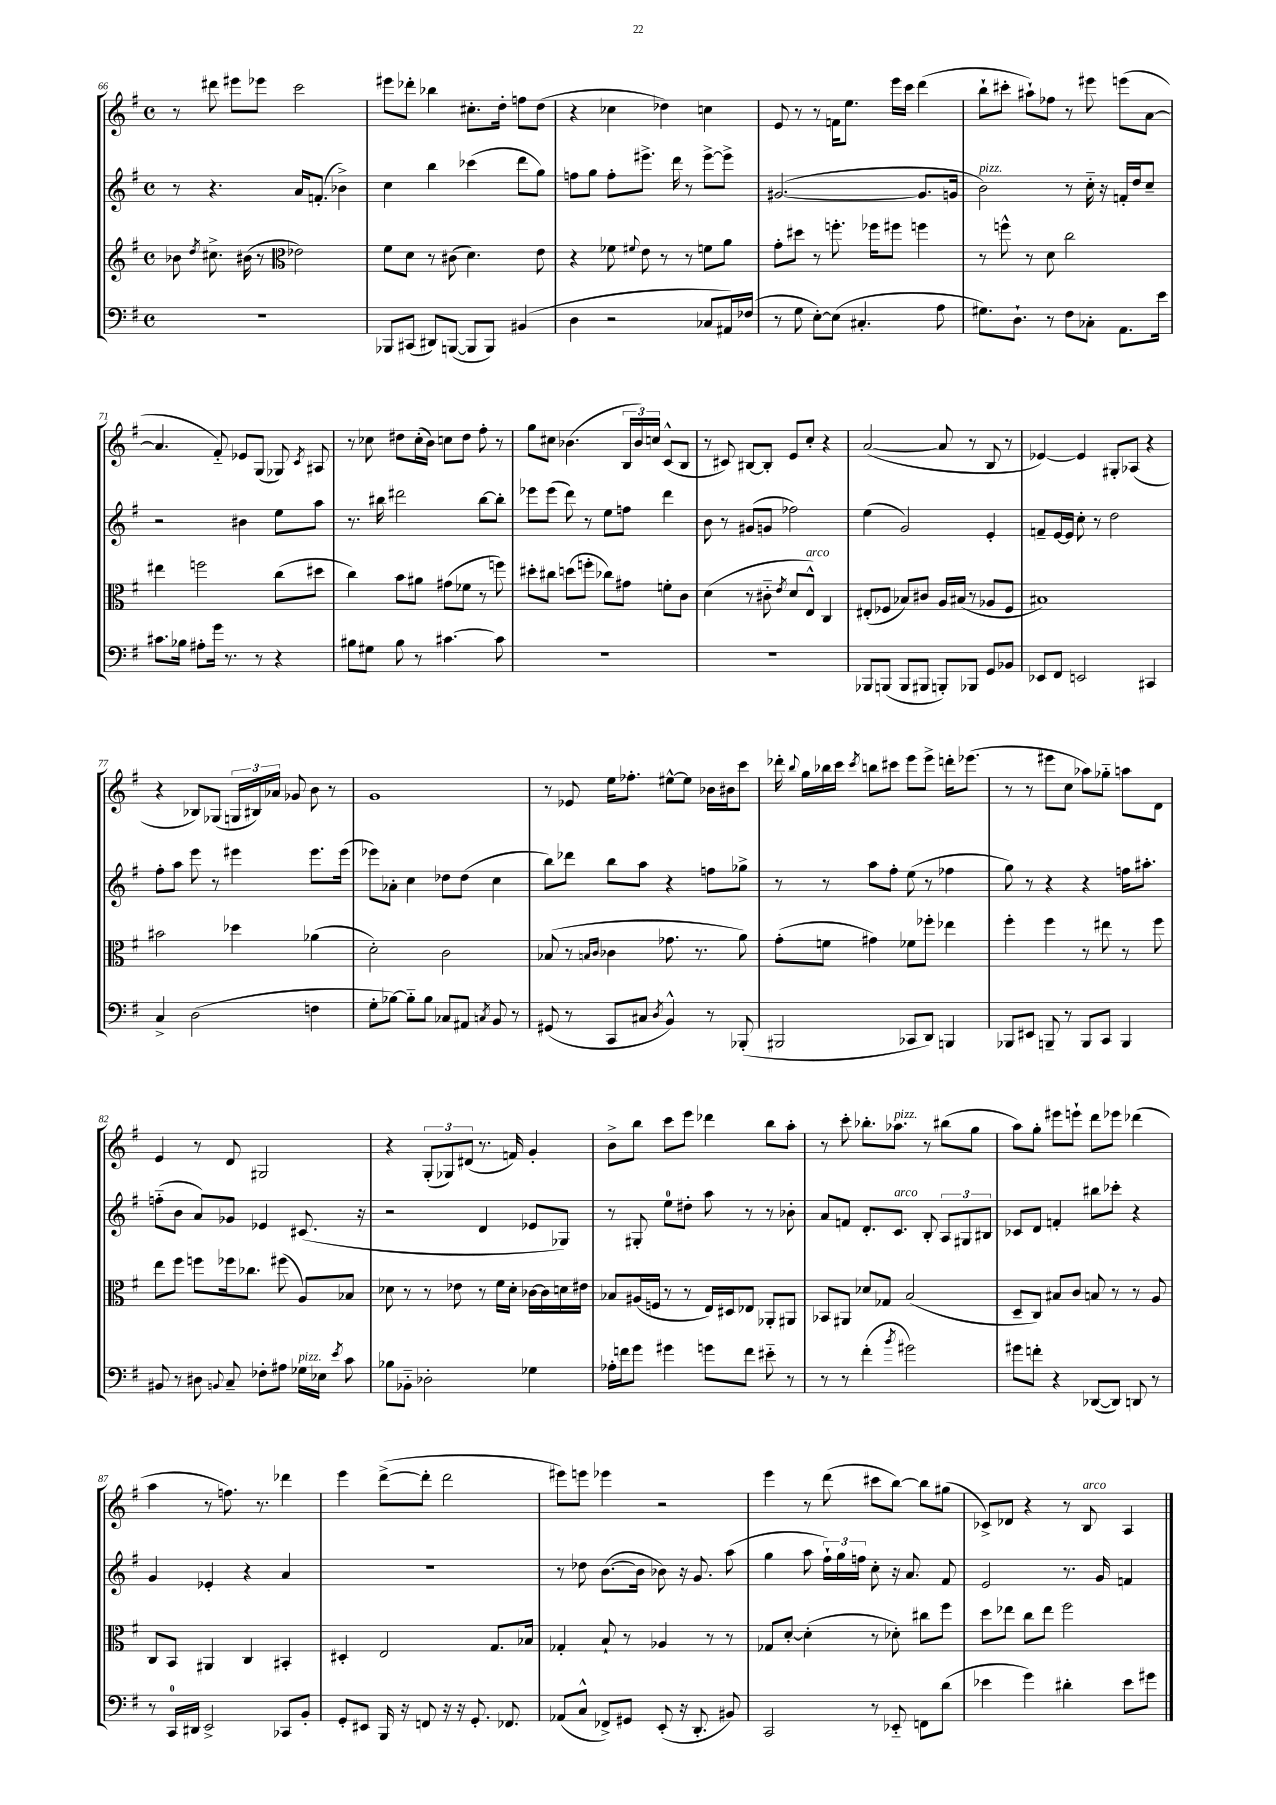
<<
\new StaffGroup <<
\new Staff = "s0" {
    \clef treble \key g \major \defaultTimeSignature \time 4/4
    \autoBeamOff r8 dis'''8 eis'''8[ ees'''8] c'''2 |
    eis'''8[ des'''8]-. bes''4 cis''8.[-. d''16]-. f''8[ d''8]( |
    r4 ces''4 des''4) c''4 |
    e'8 r8 r8 f'16[ e''8.] e'''16[ c'''16] d'''4( |
    b''8[-! cis'''8]-. ais''8[-!) fes''8] r8 eis'''8 e'''8[( a'8]~ |
    a'4. fis'8-_) ees'8[ g8]( ges8) \acciaccatura { c'8 } ais8 |
    r8 ces''8 dis''8[ ces''16-.( b'16]) c''8[ dis''8] fis''8-. r8 |
    g''8[ cis''8] bes'4.( \tuplet 3/2 { b16[ bes'16) c''16] } c'8[-^( b8] |
    r8 cis'8) bis8[~ bis8]-. e'8[ c''8]-. r4 |
    a'2~( a'8 r8 b8 r8 |
    ees'4~) ees'4 gis8[-. aes8]( r4 |
    r4 bes8[) ges8]( \tuplet 3/2 { g16[ bis16) aes'16] } ges'8 b'8 r8 |
    g'1 |
    r8 ees'8 e''16[ fes''8.]-. eis''8[~-^ eis''8] bes'16[ bis'16 c'''8] |
    des'''16-. \appoggiatura { b''8 } g''16[ bes''16 c'''16] \acciaccatura { c'''8 } b''8[ cis'''8] e'''8[ e'''8]-> d'''16[-. ees'''8.]( |
    r8 r8 eis'''8[ c''8] aes''8[) ges''8]-_ a''8[ d'8] |
    e'4 r8 d'8 gis2 |
    r4 \tuplet 3/2 { g8[-.( ges8) dis'8]( } r8. f'16) g'4-. |
    b'8[-> b''8] c'''8[ e'''8] des'''4 b''8[ a''8]-. |
    r8 c'''8-. bes''8.[-. aes''8.]^\markup { \italic "pizz." } r8 bis''8[( g''8] |
    a''8[) g''8]-. eis'''8[ e'''8]-! d'''8[ ees'''8] des'''4( |
    a''4 r8 f''8.) r8. des'''4 |
    e'''4 d'''8[~->( d'''8]-. d'''2 |
    eis'''8[) e'''8] ees'''4 r2 |
    e'''4 r8 d'''8( cis'''8[ b''8]~) b''8[ gis''8]( |
    ces'8[->) des'8] r4 r8 b8^\markup { \italic "arco" } a4 \bar "|." |
}
\new Staff = "s1" {
    \clef treble \key g \major \defaultTimeSignature \time 4/4
    \autoBeamOff r8 r4. a'16[ f'8.]-.( bes'4->) |
    c''4 b''4 ces'''4( d'''8[ g''8]) |
    f''8[ g''8] f''8[-. eis'''8.]-> d'''16 r8 eis'''8[~-> eis'''8]-> |
    gis'2.~( gis'8.[ g'16] |
    b'2^\markup { \italic "pizz." }) r8 c''16-_ r16 f'16[-. d''16 c''8]-- |
    r2 bis'4 e''8[ a''8] |
    r8. bis''16 dis'''2 bis''8[~ bis''8]-. |
    ees'''8[ ees'''8]( d'''8) r8 e''8[ f''8] d'''4 |
    b'8 r8 gis'8[( g'8] fes''2) |
    e''4( g'2) e'4-. |
    f'8[-- e'16~ e'16] c''8-. r8 d''2 |
    fis''8[-. a''8] e'''8 r8 eis'''4 eis'''8.[ eis'''16]( |
    ees'''8[) aes'8]-. c''4 des''8[ des''8]( c''4 |
    b''8[) des'''8] b''8[ a''8] r4 f''8[ ges''8]-> |
    r8 r8 a''8[ fis''8]-. e''8( r8 fes''4 |
    g''8) r8 r4 r4 f''16[ ais''8.]-. |
    f''8[-_( b'8] a'8[) ges'8] ees'4 cis'8.( r16 |
    r2 d'4 ees'8[ ges8]) |
    r8 gis8-. e''8[-0 dis''8]-. a''8 r8 r8 bes'8-. |
    a'8[ f'8] d'8.[-. c'8.]^\markup { \italic "arco" } b8-. \tuplet 3/2 { a8[ gis8 bis8] } |
    ces'8[ d'8] f'4-. bis''8[ ces'''8]-. r4 |
    g'4 ees'4-. r4 a'4 |
    R1 |
    r8 des''8 b'8.[~( b'16] bes'8) r16 g'8. a''8( |
    g''4 a''8 \tuplet 3/2 { fis''16[-!) g''16 f''16] } c''8-. r16 a'8. fis'8 |
    e'2 r8. g'16 f'4 \bar "|." |
}
\new Staff = "s2" {
    \clef treble \key g \major \defaultTimeSignature \time 4/4
    \autoBeamOff bes'8 \acciaccatura { d''8 } cis''8.-> bis'16( r8 \clef alto ees'2) |
    fis'8[ d'8] r8 cis'8( d'4.) e'8 |
    r4 fes'8 \appoggiatura { fis'8 } e'8 r8 r8 f'8[ a'8] |
    g'8[-. dis''8] r8 f''8.-. fes''16[ fis''8] f''4 |
    r8 f''8-^ r8 d'8 c''2 |
    eis''4 f''2 c''8[( dis''8] |
    c''4) b'8[ ais'8] gis'8[( fes'8] r8 f''8) |
    dis''8[-. cis''8] d''8[( f''8]-. ces''8[) gis'8] f'8[-. c'8] |
    d'4( r8 cis'8-_ \acciaccatura { e'8 } d'8[ e8]-^^\markup { \italic "arco" }) c4 |
    eis8[-.( fes8] bes8[) cis'8] a16[ bis16]( r8 aes8[ fes8] |
    bis1) |
    bis'2 des''4 aes'4( |
    d'2-.) c'2 |
    bes8( r8 \grace { b16[ c'16] } ces'4 ges'8. r8. a'8) |
    g'8[-.( f'8] gis'4) fes'8[ fes''8]-. ees''4 |
    fis''4-. fis''4 r8 eis''8 r8 fis''8 |
    e''8[ fis''8] f''8[ fes''16 ces''8.] fis''8( a8[) bes8] |
    des'8 r8 r8 ees'8 r8 fis'16[ des'16]-. ces'16[~ ces'16 d'16 eis'16] |
    bes8[ ais16( f16] r8 r8 e16[) dis16 ees8] aes,8[-. ais,8] |
    bes,8[ ais,8] des'8[ ges8] b2( |
    d8[-- c8]) bis8[ c'8] b8 r8 r8 a8 |
    c8[ b,8] ais,4 c4 bis,4-. |
    dis4-. e2 g8.[ bes16] |
    ges4-. b8-! r8 aes4 r8 r8 |
    ges8[ d'8]~-. d'4-.( r8 des'8-.) cis''8[ fis''8] |
    d''8[ ees''8] c''8[ ees''8] fis''2 \bar "|." |
}
\new Staff = "s3" {
    \clef bass \key g \major \defaultTimeSignature \time 4/4
    \autoBeamOff R1 |
    bes,,8[ cis,8]( dis,8[) b,,8]~( b,,8[ b,,8]) bis,4( |
    d4 r2 ces8[ ais,16) fes16]( |
    r8 g8 e8[~-.) e8]( cis4.-. a8 |
    gis8.[) d8.]-! r8 fis8[ ces8]-. a,8.[ e'16] |
    cis'8.[ bes16] ais8[-. g'16] r8. r8 r4 |
    bis8[ gis8] bis8 r8 cis'4.~ cis'8 |
    R1 |
    R1 |
    bes,,8[ b,,8]( b,,8[ bis,,8] b,,8[-.) bes,,8] g,8[ bes,8] |
    ees,8[ fis,8] e,2 cis,4 |
    c4-> d2( f4 |
    g8[-. bes8]~) bes8[-_ bes8] ces8[ ais,8] \acciaccatura { c8 } b,8 r8 |
    gis,8( r8 c,8[ cis8] \acciaccatura { d8 } b,4-^) r8 bes,,8-.( |
    bis,,2 ces,8[ d,8]) b,,4 |
    bes,,8[ eis,8] b,,8-- r8 b,,8[ c,8] b,,4 |
    bis,8 r8 dis8 \appoggiatura { b,8 } c8-- fes8[-. ais8] ges16[^\markup { \italic "pizz." } ees16] \acciaccatura { e'8 } c'8 |
    bes8[ bes,8]-_ des2-. ges4 |
    aes16[-. f'16 g'8] gis'4 g'8[ f'8] eis'8-_ r8 |
    r8 r8 fis'4-.( \acciaccatura { b'8 } gis'2) |
    gis'8[ f'8]-. r4 des,8[~( des,8]) d,8 r8 |
    r8 c,16[-0 dis,16] e,2-> ces,8[ b,8]-. |
    g,8[-. eis,8] b,,16 r16 f,8 r16 r16 g,8.-. fes,8. |
    aes,8[( c8]-^ fes,8[->) gis,8] e,8-.( r16 d,8.-. bis,8) |
    c,2 r8 ees,8-_ f,8[ d'8]( |
    ees'4 g'4) dis'4-. ees'8[ gis'8] \bar "|." |
}
>>
>>
\layout { \context { \Score currentBarNumber = #66 } }
